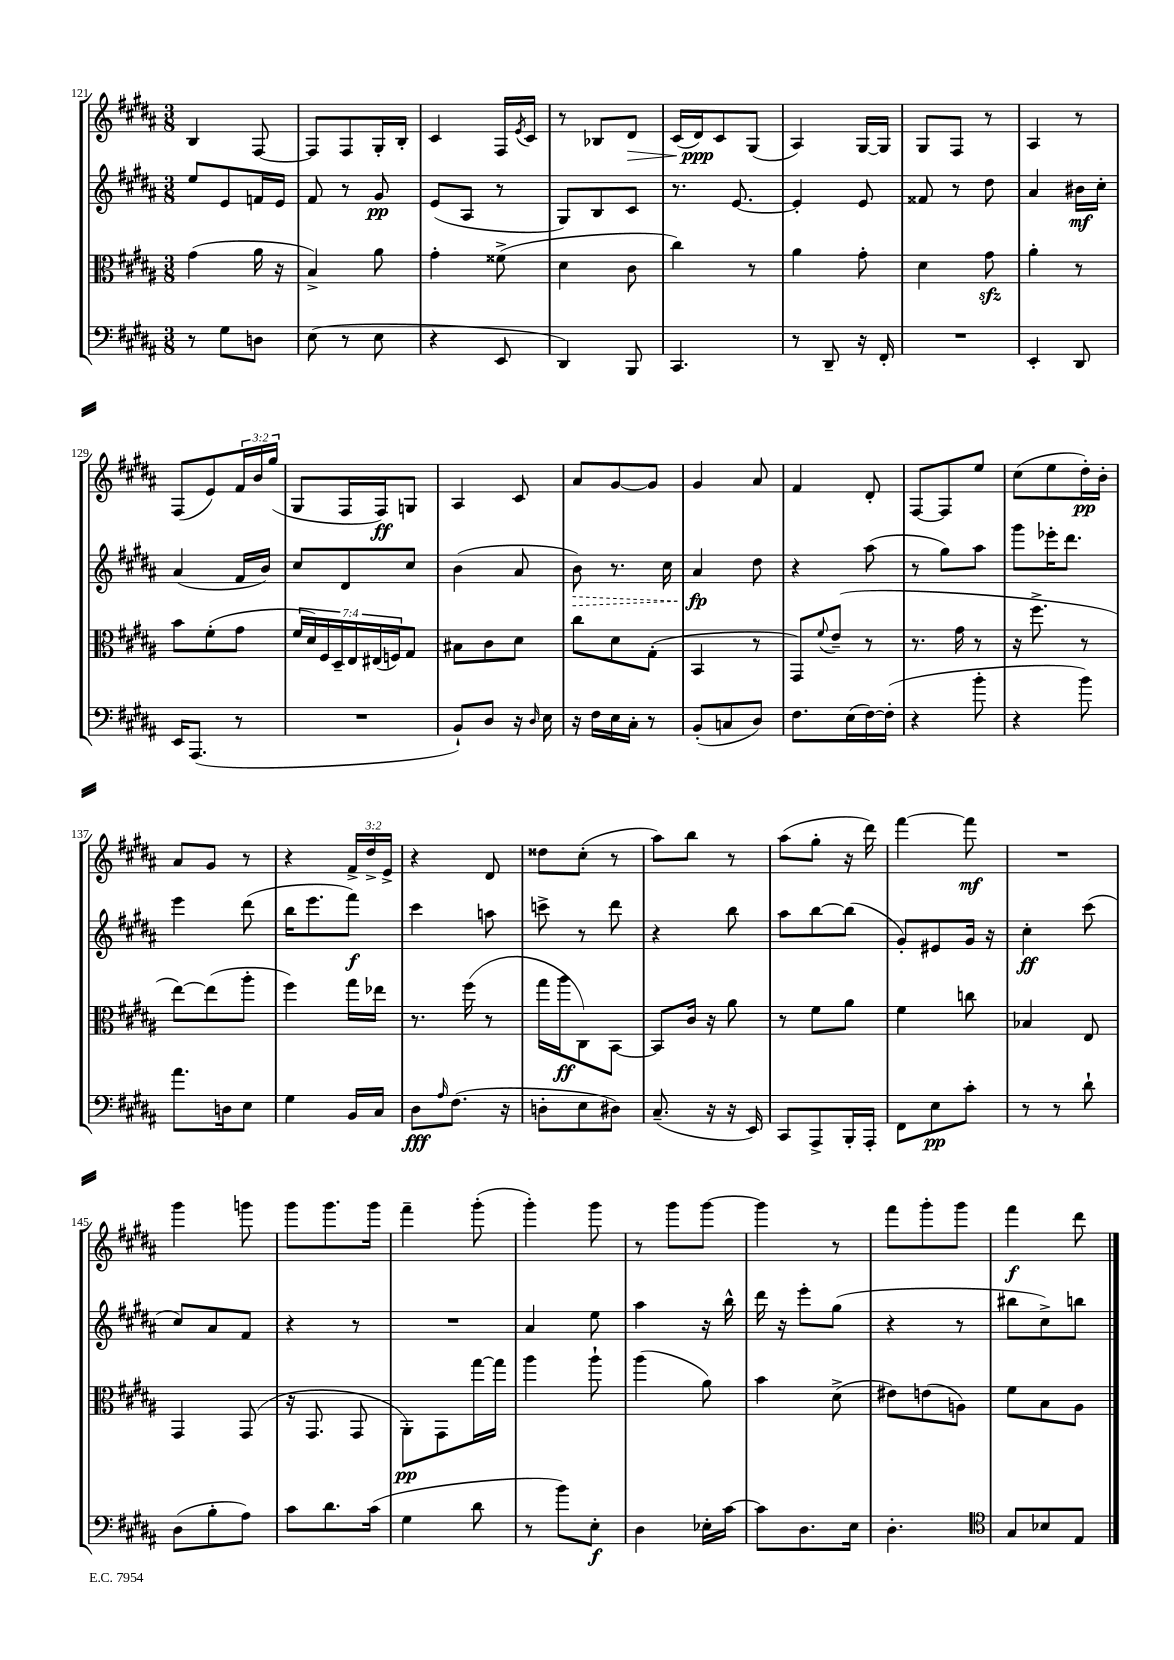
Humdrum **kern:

**kern	**kern	**kern	**kern
*staff4	*staff3	*staff2	*staff1
*clefF4	*clefC3	*clefG2	*clefG2
*k[f#c#g#d#a#]	*k[f#c#g#d#a#]	*k[f#c#g#d#a#]	*k[f#c#g#d#a#]
*M3/8	*M3/8	*M3/8	*M3/8
8r	(4g#	8ee	4B
8G#	.	8e	.
8D	16a#	16f	[8F#
.	16r	16e	.
=	=	=	=
(8E	4B^)	8f#	8F#]
8r	.	8r	8F#
8E	8a#	8g#	16G#'
.	.	.	16B'
=	=	=	=
4r	4g#'	(8e	4c#
.	.	8A#	.
8EE	(8f##^	8r	16F#
.	.	.	8qe
.	.	.	16c#
=	=	=	=
4DD#)	4d#	8G#)	8r
.	.	8B	8B-
8BBB	8c#	8c#	8d#
=	=	=	=
4.CC#	4cc#)	8.r	(16c#
.	.	.	16d#)
.	.	.	8c#
.	.	[8.e	.
.	8r	.	(8G#
=	=	=	=
8r	4a#	4e']	4A#)
8DD#~	.	.	.
16r	8g#'	8e	[16G#
16FF#'	.	.	16G#]
=	=	=	=
4.r	4d#	8f##	8G#
.	.	8r	8F#
.	8g#	8dd#	8r
=	=	=	=
4EE'	4a#'	4a#	4A#
8DD#	8r	16b#	8r
.	.	16cc#'	.
=	=	=	=
16EE	8b	(4a#	(8F#
(8.AAA#	.	.	.
.	(8f#'	.	8e)
8r	8g#	16f#	24f#
.	.	.	24b
.	.	16b)	.
.	.	.	(24gg#
=	=	=	=
4.r	28f#	8cc#	8G#
.	28d#)	.	.
.	28F#	.	.
.	28D#~	.	.
.	.	8d#	16F#
.	28E	.	.
.	(28E#	.	.
.	.	.	16F#)
.	28F)	.	.
.	8G#	8cc#	8G
=	=	=	=
8BB`)	8B#	(4b	4A#
8D#	8c#	.	.
16r	8d#	8a#	8c#
16qqD#	.	.	.
16E	.	.	.
=	=	=	=
16r	8cc#	8b)	8a#
16F#	.	.	.
16E	8d#	8.r	[8g#
16C#'	.	.	.
8r	(8G#'	.	8g#]
.	.	16cc#	.
=	=	=	=
(8BB'	4BB	4a#	4g#
8C	.	.	.
8D#)	8r	8dd#	8a#
=	=	=	=
8.F#	8GG#)	4r	4f#
.	8qqf#	.	.
.	(8e~	.	.
(16E	.	.	.
[16F#)	8r	(8aa#	8d#'
(16F#']	.	.	.
=	=	=	=
4r	8.r	8r	[8F#
.	.	8gg#)	8F#]
.	16g#	.	.
8b'	8r	8aa#	8ee
=	=	=	=
4r	16r	8ggg#	(8cc#
.	8.ff#^	.	.
.	.	16eee-'	8ee
.	.	8.ddd#	.
8b)	8r	.	16dd#')
.	.	.	16b'
=	=	=	=
8.a#	[8ee)	4eee	8a#
.	(8ee]	.	8g#
16D	.	.	.
8E	8aa#'	(8ddd#	8r
=	=	=	=
4G#	4ff#)	16bb	4r
.	.	8.eee	.
16BB	16gg#	8fff#)	24f#^
.	.	.	24dd#^
16C#	16ee-	.	.
.	.	.	24e^
=	=	=	=
8D#	8.r	4ccc#	4r
16qqA#	.	.	.
(8.F#	.	.	.
.	(16ff#	.	.
.	8r	8aa	8d#
16r	.	.	.
=	=	=	=
8D'	16gg#	8ccc^	8dd##
.	16aa#	.	.
8E	8C#)	8r	(8cc#'
8D#)	[8BB	8ddd#	8r
=	=	=	=
(8.C#~	8BB]	4r	8aa#)
.	16c#	.	8bb
16r	16r	.	.
16r	8a#	8bb	8r
16EE)	.	.	.
=	=	=	=
8CC#	8r	8aa#	(8aa#
8AAA#^	8f#	[8bb	8gg#'
16BBB'	8a#	(8bb]	16r
16AAA#'	.	.	16ddd#)
=	=	=	=
8FF#	4f#	8g#')	[4fff#
8E	.	8e#	.
8c#'	8cc	16g#	8fff#]
.	.	16r	.
=	=	=	=
8r	4B-	4cc#'	4.r
8r	.	.	.
8d#`	8E	(8ccc#	.
=	=	=	=
(8D#	4GG#	8cc#)	4ggg#
8B'	.	8a#	.
8A#)	(8GG#	8f#	8ggg
=	=	=	=
8c#	16r	4r	8ggg#
.	8.GG#	.	.
8.d#	.	.	8.ggg#
.	8GG#	8r	.
(16c#	.	.	16ggg#
=	=	=	=
4G#	8AA#')	4.r	4fff#~
.	8GG#	.	.
8d#	[16gg#	.	(8ggg#'
.	16gg#]	.	.
=	=	=	=
8r	4aa#	4a#	4ggg#')
8b)	.	.	.
8E'	8aa#`	8ee	8ggg#
=	=	=	=
4D#	(4aa#	4aa#	8r
.	.	.	8ggg#
16E-'	8a#)	16r	[8ggg#
[16c#	.	16bb^^	.
=	=	=	=
8c#]	4b	16ddd#	4ggg#]
.	.	16r	.
8.D#	.	8eee'	.
.	(8d#^	(8gg#	8r
16E	.	.	.
=	=	=	=
4.D#'	8e#)	4r	8fff#
.	(8e	.	8ggg#'
.	8A)	8r	8ggg#
=	=	=	=
*clefC4	*	*	*
8G#	8f#	8bb#	4fff#
8B-	8B	8cc#^)	.
8E	8A#	8bb	8ddd#
==	==	==	==
*-	*-	*-	*-
